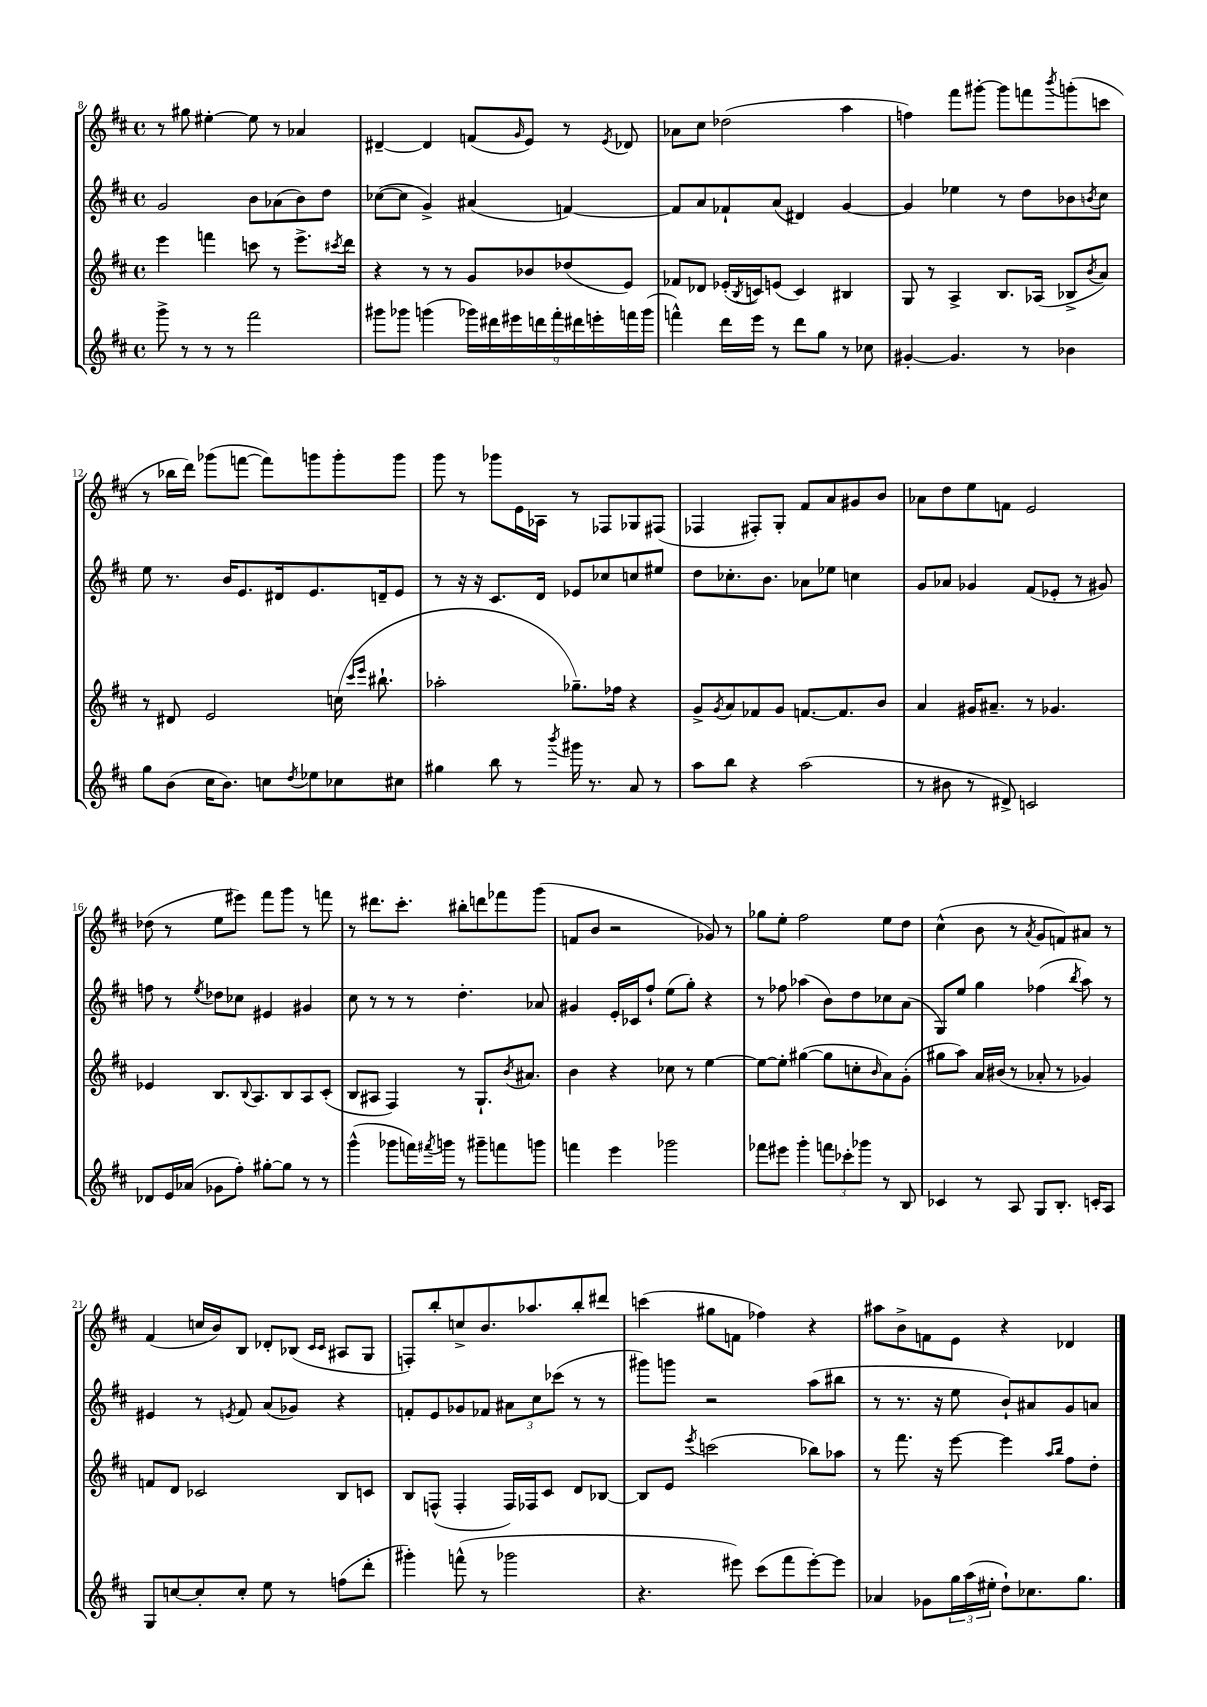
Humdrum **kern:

**kern	**kern	**kern	**kern
*staff4	*staff3	*staff2	*staff1
*clefG2	*clefG2	*clefG2	*clefG2
*k[f#c#]	*k[f#c#]	*k[f#c#]	*k[f#c#]
*M4/4	*M4/4	*M4/4	*M4/4
*met(c)	*met(c)	*met(c)	*met(c)
8ggg^	4eee	2g	8r
8r	.	.	8gg#
8r	4fff	.	[4ee#'
8r	.	.	.
2fff#	8ccc	8b	8ee#]
.	8r	(8a-	8r
.	8.eee^	8b)	4a-
.	.	8dd	.
.	8qccc#	.	.
.	16ddd	.	.
=	=	=	=
8ggg#	4r	([8cc-	[4d#~
8ggg-	.	8cc-]	.
(4ggg	8r	4g^)	4d#]
.	8r	.	.
18ggg-)	8g	(4a#	(8f
18ddd#	.	.	.
18eee#	.	.	.
.	.	.	16qqg
.	8b-	.	8e)
18ddd	.	.	.
18fff#'	.	.	.
.	(8dd-	[4f)	8r
18ddd#	.	.	.
18eee'	.	.	.
.	.	.	8qe
.	8e)	.	8d-
18fff	.	.	.
(18ggg-	.	.	.
=	=	=	=
4fff^^)	8f-	8f]	8a-
.	8d-	8a	8cc#
16ddd	(16e-'	8f-`	(2dd-
.	8qB	.	.
16eee	16c)	.	.
8r	(8e	(8a	.
8ddd	4c)	4d#)	.
8gg	.	.	.
8r	4B#	[4g	4aa
8cc-	.	.	.
=	=	=	=
[4g#'	8G	4g]	4ff)
.	8r	.	.
4.g#]	4A^	4ee-	8fff#
.	.	.	[8ggg#'
.	8.B	8r	8ggg#]
8r	.	8dd	8fff
.	(16A-	.	.
.	.	.	8qbbb
4b-	8B-^	8b-	(8ggg'
.	8qb	8qb	.
.	8a)	8cc#	8ccc
=	=	=	=
8gg	8r	8ee	8r
(8b	8d#	8.r	16bb-
.	.	.	16ddd)
16cc#	2e	.	(8ggg-
8.b)	.	16b	.
.	.	8.e	[8fff
8cc	.	.	8fff])
.	.	16d#	.
8qdd	.	.	.
8ee-	.	8.e	8ggg
8cc-	(16cc	.	8ggg'
.	16qqccc#	.	.
.	16qqeee	.	.
.	8.bb#`	16d~	.
8cc#	.	8e	8ggg
=	=	=	=
4gg#	2aa-'	8r	8ggg
.	.	16r	8r
.	.	16r	.
8bb	.	8.c#	8ggg-
8r	.	.	16e
.	.	16d	16A-
8qbbb	.	.	.
16ggg#	8.gg-~)	8e-	8r
8.r	.	.	.
.	.	8cc-	8F-
.	16ff-	.	.
8a	4r	8cc	8G-
8r	.	8ee#	(8F#
=	=	=	=
8aa	8g^	8dd	4F-
.	8qg	.	.
8bb	8a	8.cc-'	.
4r	8f-	.	8F#')
.	.	8.b	.
.	8g	.	8G'
(2aa	[8.f	8a-	8f#
.	.	8ee-	8a
.	8.f]	.	.
.	.	4cc	8g#
.	8b	.	8b
=	=	=	=
8r	4a	8g	8a-
8b#	.	8a-	8dd
8r	16g#	4g-	8ee
.	8.a#~	.	.
8d#^)	.	.	8f
2c	8r	(8f#	2e
.	4.g-	8e-'	.
.	.	8r	.
.	.	8g#)	.
=	=	=	=
8d-	4e-	8ff	(8dd-
16e	.	8r	8r
(16a-	.	.	.
.	.	8qee	.
8g-	8.B	8dd-	8ee
8ff#')	.	8cc-	8eee#)
.	8qqB	.	.
.	8.A	.	.
[8gg#'	.	4e#	8fff#
8gg#]	8B	.	8ggg
8r	8A	4g#	8r
8r	(8c#'	.	8fff
=	=	=	=
(4ggg^^	8B	8cc#	8r
.	8A#	8r	8.ddd#
8ggg-	4F#)	8r	.
.	.	.	8.ccc#'
16fff)	.	8r	.
8qfff#	.	.	.
16ggg	.	.	.
8r	8r	4.dd'	8bb#'
8ggg#~	8.G`	.	8ddd
8fff	.	.	8fff-
.	8qb	.	.
.	8.a#	.	.
8ggg	.	8a-	(8ggg
=	=	=	=
4fff	4b	4g#	8f
.	.	.	8b
4eee	4r	16e'	2r
.	.	16c-	.
.	.	8ff#`	.
2ggg-	8cc-	(8ee	.
.	8r	8gg')	.
.	[4ee	4r	8g-)
.	.	.	8r
=	=	=	=
8fff-	8ee_	8r	8gg-
8eee#	8ee']	8ff-	8ee'
4ggg'	([4gg#	(4aa-	2ff#
12fff	8gg#]	8b)	.
12ccc-'	.	.	.
.	8cc'	8dd	.
12ggg-	.	.	.
.	16qqb	.	.
8r	8a)	8cc-	8ee
8B	(8g'	(8a	8dd
=	=	=	=
4c-	8gg#	8G)	(4cc#^^
.	8aa)	8ee	.
8r	16a	4gg	8b
.	(16b#	.	.
8A	8r	.	8r
.	.	.	8qa
8G	8a-'	(4ff-	8g
8.B'	8r	.	8f)
.	.	8qbb	.
.	4g-)	8aa)	8a#
16c'	.	.	.
8A	.	8r	8r
=	=	=	=
8G	8f	4e#	(4f#
[8cc	8d	.	.
8cc']	2c-	8r	16cc
.	.	.	16b)
.	.	8qe	.
8cc'	.	8f#	8B
8ee	.	(8a	8d-'
8r	.	8g-)	(8B-
.	.	.	16qqc#
.	.	.	16qqc#
(8ff	8B	4r	8A#
8ddd'	8c	.	8G
=	=	=	=
4ggg#')	8B	8f'	8F')
.	(8F^^	8e	8bb'
(8fff^^	4F'	8g-	8cc^
8r	.	8f-	8.b
2ggg-	16F)	12a#	.
.	16F-	.	8.aa-
.	.	12cc#	.
.	8c#	.	.
.	.	(12ccc-	.
.	8d	8r	8bb'
.	[8B-	8r	8ddd#
=	=	=	=
4.r	8B-]	8ggg#)	(4ccc
.	8e	8ggg	.
.	8qeee	.	.
.	(2ccc	2r	8gg#
8eee#)	.	.	8f
(8ccc#	.	.	4ff-)
8fff#	.	.	.
[8eee#')	8bb-)	(8aa	4r
8eee#]	8aa-	8bb#	.
=	=	=	=
4a-	8r	8r	8aa#
.	8.fff#	8.r	8b^
8g-	.	.	8f
.	16r	16r	.
24gg	[8eee	8ee	8e
(24aa	.	.	.
24ee#'	.	.	.
8dd`)	4eee]	8b`)	4r
8.cc-	.	8a#	.
.	16qqaa	.	.
.	16qqbb	.	.
.	8ff#	8g	4d-
8.gg	.	.	.
.	8dd'	8a	.
==	==	==	==
*-	*-	*-	*-
